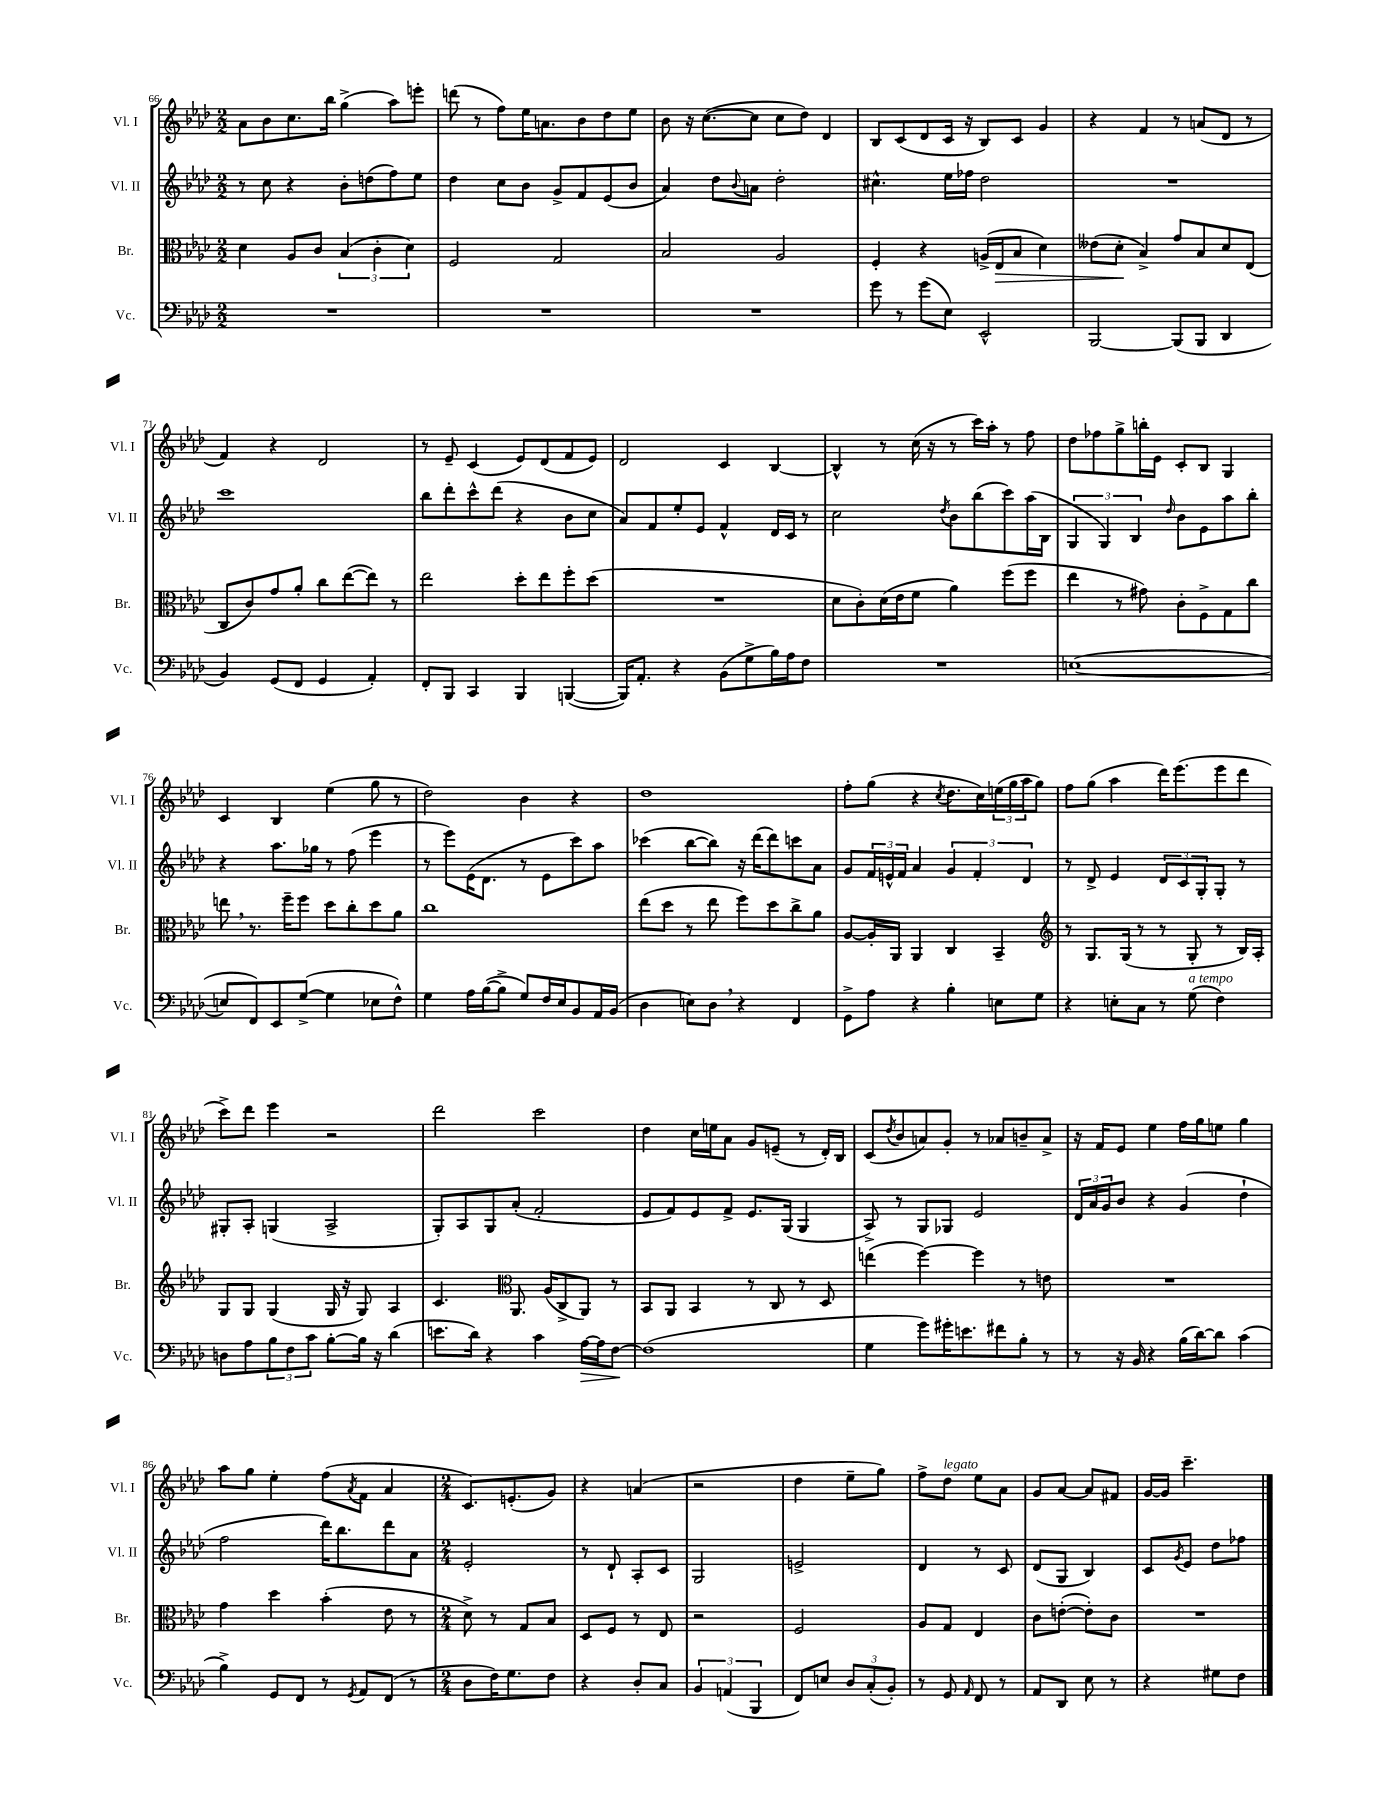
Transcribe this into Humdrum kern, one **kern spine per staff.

**kern	**dynam	**kern	**dynam	**kern	**kern
*part4	*part4	*part3	*part3	*part2	*part1
*staff4	*staff4	*staff3	*staff3	*staff2	*staff1
*I"Vc.	*	*I"Br.	*	*I"Vl. II	*I"Vl. I
*I'Vc.	*	*I'Br.	*	*I'Vl. II	*I'Vl. I
*clefF4	*	*clefC3	*	*clefG2	*clefG2
*k[b-e-a-d-]	*	*k[b-e-a-d-]	*	*k[b-e-a-d-]	*k[b-e-a-d-]
*M2/2	*	*M2/2	*	*M2/2	*M2/2
=66	=66	=66	=66	=66	=66
1r	.	4d-\	.	8r	8a-\L
.	.	.	.	8cc\	8b-\
.	.	8A-/L	.	4r	8.cc\
.	.	8c/J	.	.	.
.	.	.	.	.	16bb-\Jk
.	.	(6B-/	.	8b-'\L	(4gg^\
.	.	.	.	(8ddn\	.
.	.	6c'\	.	.	.
.	.	.	.	8ff\)	8aa-\L)
.	.	6d-\)	.	.	.
.	.	.	.	8ee-\J	8eeen'\J
=67	=67	=67	=67	=67	=67
1r	.	2F/	.	4dd-\	(8dddn\
.	.	.	.	.	8r
.	.	.	.	8cc\L	8ff\L)
.	.	.	.	8b-\J	16ee-\K
.	.	.	.	.	8.an\
.	.	2G/	.	8g^/L	.
.	.	.	.	8f/	8b-\
.	.	.	.	(8e-/	8dd-\
.	.	.	.	8b-/J	8ee-\J
=68	=68	=68	=68	=68	=68
1r	.	2B-/	.	4a-/)	8b-\
.	.	.	.	.	16r
.	.	.	.	.	([8.cc\L
.	.	.	.	8dd-\L	.
.	.	.	.	8qqb-/	.
.	.	.	.	8an\J	8cc\J]
.	.	2A-/	.	2dd-'\	8cc\L
.	.	.	.	.	8dd-\J)
.	.	.	.	.	4d-/
=69	=69	=69	=69	=69	=69
8g\	.	4F'/	.	4.cc#X^^\	8B-/L
8r	.	.	.	.	(8c/
(8g\L	.	4r	.	.	8d-/
8E-\J)	.	.	.	16ee-\LL	16c/Jk
.	.	.	.	16ff-X\JJ	16r
2EE-^^/	.	(16An^/LL	.	2dd-\	8B-/L)
!	!	!	!LO:HP:b	!	!
.	.	16E-/J	>	.	.
.	.	8B-/J	.	.	8c/J
.	.	4d-\)	.	.	4g/
=70	=70	=70	=70	=70	=70
[2BBB-/	.	(8e--X\L	.	1r	4r
.	.	8d-'\J	.	.	.
.	.	4B-^/)	]	.	4f/
(8BBB-/L]	.	8g/L	.	.	8r
8BBB-/J	.	8B-/	.	.	(8an/L
4DD-/	.	8d-/	.	.	8d-/J
.	.	(8E-/J	.	.	8r
!!LO:LB:g=z
=71	=71	=71	=71	=71	=71
4BB-/)	.	8C/L	.	1ccc	4f/)
.	.	8c/)	.	.	.
(8GG/L	.	8g/	.	.	4r
8FF/J	.	8a-'/J	.	.	.
4GG/	.	8cc\L	.	.	2d-/
.	.	([8ee-\	.	.	.
4AA-'/)	.	8ee-\J])	.	.	.
.	.	8r	.	.	.
=72	=72	=72	=72	=72	=72
8FF'/L	.	2ee-\	.	8bb-\L	8r
8BBB-/J	.	.	.	8ddd-'\	8e-~/
4CC/	.	.	.	8ccc^^\	(4c/
.	.	.	.	(8ddd-\J	.
4BBB-/	.	8dd-'\L	.	4r	8e-/L)
.	.	8ee-\	.	.	(8d-/
([4BBBn/	.	8ff'\	.	8b-\L	8f/
.	.	(8dd-\J	.	8cc\J	8e-/J)
=73	=73	=73	=73	=73	=73
16BBB/KL])	.	1r	.	8a-/L)	2d-/
8.AA-'/J	.	.	.	.	.
.	.	.	.	8f/	.
4r	.	.	.	8ee-'/	.
.	.	.	.	8e-/J	.
(8BB-\L	.	.	.	4f^^/	4c/
8G^\	.	.	.	.	.
16B-\L)	.	.	.	16d-/LL	[4B-/
16A-\J	.	.	.	16c/JJ	.
8F\J	.	.	.	8r	.
=74	=74	=74	=74	=74	=74
1r	.	8d-\L	.	2cc\	4B-^^/]
.	.	8c'\)	.	.	.
.	.	(16d-\L	.	.	8r
.	.	16e-\J	.	.	.
.	.	8f\J	.	.	(16cc\
.	.	.	.	.	16r
.	.	.	.	8qdd-/	.
.	.	4a-\)	.	8b-\L	8r
.	.	.	.	(8bb-\	16ccc\LL)
.	.	.	.	.	16aa-'\JJ
.	.	(8ff\L	.	8ccc\)	8r
.	.	8ff\J	.	(16aa-\L	8ff\
.	.	.	.	16B-\JJ	.
=75	=75	=75	=75	=75	=75
([1En	.	4ee-\	.	6G/	8dd-\L
.	.	.	.	.	8ff-X\
.	.	.	.	6G/)	.
.	.	8r	.	.	8gg^\
.	.	.	.	6B-/	.
.	.	8g#X\)	.	.	16bbn'\L
.	.	.	.	.	16e-\JJ
.	.	.	.	16qqdd-/	.
.	.	8c'\L	.	8b-\L	8c'/L
.	.	8F^\	.	8e-\	8B-/J
.	.	8G\	.	8aa-\	4G/
.	.	8cc\J	.	8bb-'\J	.
!!LO:LB:g=z
=76	=76	=76	=76	=76	=76
8En/L]	.	8een,\	.	4r	4c/
8FF/)	.	8.r	.	.	.
8EE-/	.	.	.	8.aa-\L	4B-/
.	.	16ff~\KL	.	.	.
([8G^/J	.	8ff\J	.	.	.
.	.	.	.	16gg-X\Jk	.
4G\]	.	8dd-\L	.	8r	(4ee-\
.	.	8cc'\	.	(8ff\	.
8E-X\L	.	8dd-\	.	4eee-\	8gg\
8F^^\J)	.	8a-\J	.	.	8r
=77	=77	=77	=77	=77	=77
4G\	.	1cc	.	8r	2dd-\)
.	.	.	.	8eee-\L)	.
16A-\LL	.	.	.	(16e-\K	.
([16B-\J	.	.	.	8.d-\J	.
8B-^\J]	.	.	.	.	.
8G/L)	.	.	.	8r	4b-\
16F/L	.	.	.	8e-\L	.
16E-/J	.	.	.	.	.
8BB-/	.	.	.	8ccc\)	4r
16AA-/L	.	.	.	8aa-\J	.
(16BB-/JJ	.	.	.	.	.
=78	=78	=78	=78	=78	=78
4D-\	.	(8ee-\L	.	(4ccc-X\	1dd-
.	.	8dd-\J	.	.	.
8En\L)	.	8r	.	[8bb-\L	.
8D-,\J	.	8ee-\	.	8bb-\J])	.
4r	.	8ff\L)	.	16r	.
.	.	.	.	(16ddd-\KL	.
.	.	8dd-\	.	8ddd-\)	.
4FF/	.	8cc^\	.	8cccn\	.
.	.	8a-\J	.	8a-\J	.
=79	=79	=79	=79	=79	=79
8GG^\L	.	[8A-/L	.	8g/L	8ff'\L
8A-\J	.	16A-'/L]	.	24f/L	(8gg\J
.	.	.	.	24en^^/	.
.	.	16AA-/JJ	.	.	.
.	.	.	.	24f/JJ	.
4r	.	4AA-/	.	4a-/	4r
.	.	.	.	.	8qcc/
4B-'\	.	4C/	.	6g/	8.dd-\L
.	.	.	.	6f'/	.
.	.	.	.	.	16cc\L)
8En\L	.	4BB-~/	.	.	(24een\
.	.	.	.	.	24gg\
.	.	.	.	6d-/	24aa-\J
8G\J	.	.	.	.	8gg\J)
=80	=80	=80	=80	=80	=80
*	*	*clefG2	*	*	*
4r	.	8r	.	8r	8ff\L
.	.	8.G/L	.	8d-^/	(8gg\J
8En'\L	.	.	.	4e-/	4aa-\
.	.	(16G/Jk	.	.	.
8C\J	.	8r	.	.	.
8r	.	8r	.	12d-/L	16ddd-\KL)
.	.	.	.	.	(8.eee-\
.	.	.	.	12c/	.
!LO:TX:a:i:t=a tempo	!	!	!	!	!
(8G\	.	8G'/	.	.	.
.	.	.	.	12G'/	.
4F\)	.	8r	.	8G'/J	8eee-\
.	.	16B-/LL)	.	8r	8ddd-\J
.	.	16A-'/JJ	.	.	.
!!LO:LB:g=z
=81	=81	=81	=81	=81	=81
8Dn\L	.	8G/L	.	8G#X'/L	8ccc^\L)
8A-\	.	8G/J	.	8A-'/J	8ddd-\J
12B-\	.	(4G/	.	(4Gn/	4eee-\
12F\	.	.	.	.	.
12c\J	.	.	.	.	.
[8B-'\L	.	16G/	.	2A-^/	2r
.	.	16r	.	.	.
16B-\Jk]	.	8G/)	.	.	.
16r	.	.	.	.	.
(4d-\	.	4A-/	.	.	.
=82	=82	=82	=82	=82	=82
8.en\L	.	4.c/	.	8G'/L)	2ddd-\
.	.	.	.	8A-/	.
16d-\Jk)	.	.	.	.	.
4r	.	.	.	8G/	.
*	*	*clefC3	*	*	*
.	.	8.AA-/	.	(8a-'/J	.
4c\	.	.	.	2f'/	2ccc\
.	.	(16A-/KL	.	.	.
.	.	8C^/	.	.	.
!	!LO:HP:b	!	!	!	!
[16A-\LL	>	8AA-/J)	.	.	.
16A-\J]	.	.	.	.	.
[8F\J	.	8r	.	.	.
.	]	.	.	.	.
=83	=83	=83	=83	=83	=83
(1F]	.	8BB-/L	.	8e-/L	4dd-\
.	.	8AA-/J	.	8f/)	.
.	.	4BB-/	.	8e-/	16cc\LL
.	.	.	.	.	16een\J
.	.	.	.	8f^/J	8a-\J
.	.	8r	.	8.e-/L	8g/L
.	.	8C/	.	.	(8en~/J
.	.	.	.	(16G/Jk	.
.	.	8r	.	4G/	8r
.	.	8D-/	.	.	16d-'/LL)
.	.	.	.	.	16B-/JJ
=84	=84	=84	=84	=84	=84
4G\	.	(4een\	.	8A-^/)	(8c/L
.	.	.	.	.	8qdd-/
.	.	.	.	8r	8b-/
8g\L)	.	[4ff\)	.	8G/L	8an/)
16g#X'\K	.	.	.	8G-X/J	8g'/J
8.en\	.	.	.	.	.
.	.	4ff\]	.	2e-/	8r
8f#X\	.	.	.	.	8a-X/L
8B-'\J	.	8r	.	.	8bn~/
8r	.	8en\	.	.	8a-^/J
=85	=85	=85	=85	=85	=85
8r	.	1r	.	24d-/LL	16r
.	.	.	.	24a-/	.
.	.	.	.	.	16f/KL
.	.	.	.	24g/J	.
16r	.	.	.	8b-/J	8e-/J
16BB-/	.	.	.	.	.
4r	.	.	.	4r	4ee-\
(16B-\LL	.	.	.	(4g/	16ff\LL
[16d-\J)	.	.	.	.	16gg\J
8d-\J]	.	.	.	.	8een\J
(4c\	.	.	.	4dd-`\	4gg\
!!LO:LB:g=z
=86	=86	=86	=86	=86	=86
4B-^\)	.	4g\	.	2ff\	8aa-\L
.	.	.	.	.	8gg\J
8GG/L	.	4dd-\	.	.	4ee-'\
8FF/J	.	.	.	.	.
8r	.	(4b-'\	.	16ddd-\KL)	(8ff\L
.	.	.	.	8.bb-\	.
8qGG/	.	.	.	.	8qa-/
8AA-/L	.	.	.	.	8f\J
(8FF/J	.	8e-\	.	8ddd-\	4a-/
8r	.	8r	.	8a-\J	.
=87	=87	=87	=87	=87	=87
*M2/4	*	*M2/4	*	*M2/4	*M2/4
8D-\L	.	8d-^\)	.	2e-'/	8.c/L)
16F\K)	.	8r	.	.	.
8.G\	.	.	.	.	(8.en'/
.	.	8G/L	.	.	.
8F\J	.	8B-/J	.	.	8g/J)
=88	=88	=88	=88	=88	=88
4r	.	8D-/L	.	8r	4r
.	.	8F/J	.	8d-`/	.
8D-'/L	.	8r	.	8A-'/L	(4an/
8C/J	.	8E-/	.	8c/J	.
=89	=89	=89	=89	=89	=89
6BB-/	.	2r	.	2G/	2r
(6AAn/	.	.	.	.	.
6BBB-/	.	.	.	.	.
=90	=90	=90	=90	=90	=90
8FF/L)	.	2F/	.	2en^/	4dd-\
8En/J	.	.	.	.	.
12D-/L	.	.	.	.	8ee-~\L
(12C'/	.	.	.	.	.
.	.	.	.	.	8gg\J)
12BB-'/J)	.	.	.	.	.
=91	=91	=91	=91	=91	=91
8r	.	8A-/L	.	4d-/	8ff^\L
!	!	!	!	!	!LO:TX:a:i:t=legato
8GG/	.	8G/J	.	.	8dd-\J
16qqAA-/	.	.	.	.	.
8FF/	.	4E-/	.	8r	8ee-\L
8r	.	.	.	8c/	8a-\J
=92	=92	=92	=92	=92	=92
8AA-/L	.	8c\L	.	(8d-/L	8g/L
8DD-/J	.	([8en'\J	.	8G/J	[8a-/J
8E-\	.	8e'\L])	.	4B-/)	8a-/L]
8r	.	8c\J	.	.	8f#X/J
=93	=93	=93	=93	=93	=93
4r	.	2r	.	8c/L	[16g/LL
.	.	.	.	.	16g/JJ]
.	.	.	.	8qg/	.
.	.	.	.	8e-/J	4.ccc~\
8G#X\L	.	.	.	8dd-\L	.
8F\J	.	.	.	8ff-X\J	.
==	==	==	==	==	==
*-	*-	*-	*-	*-	*-
